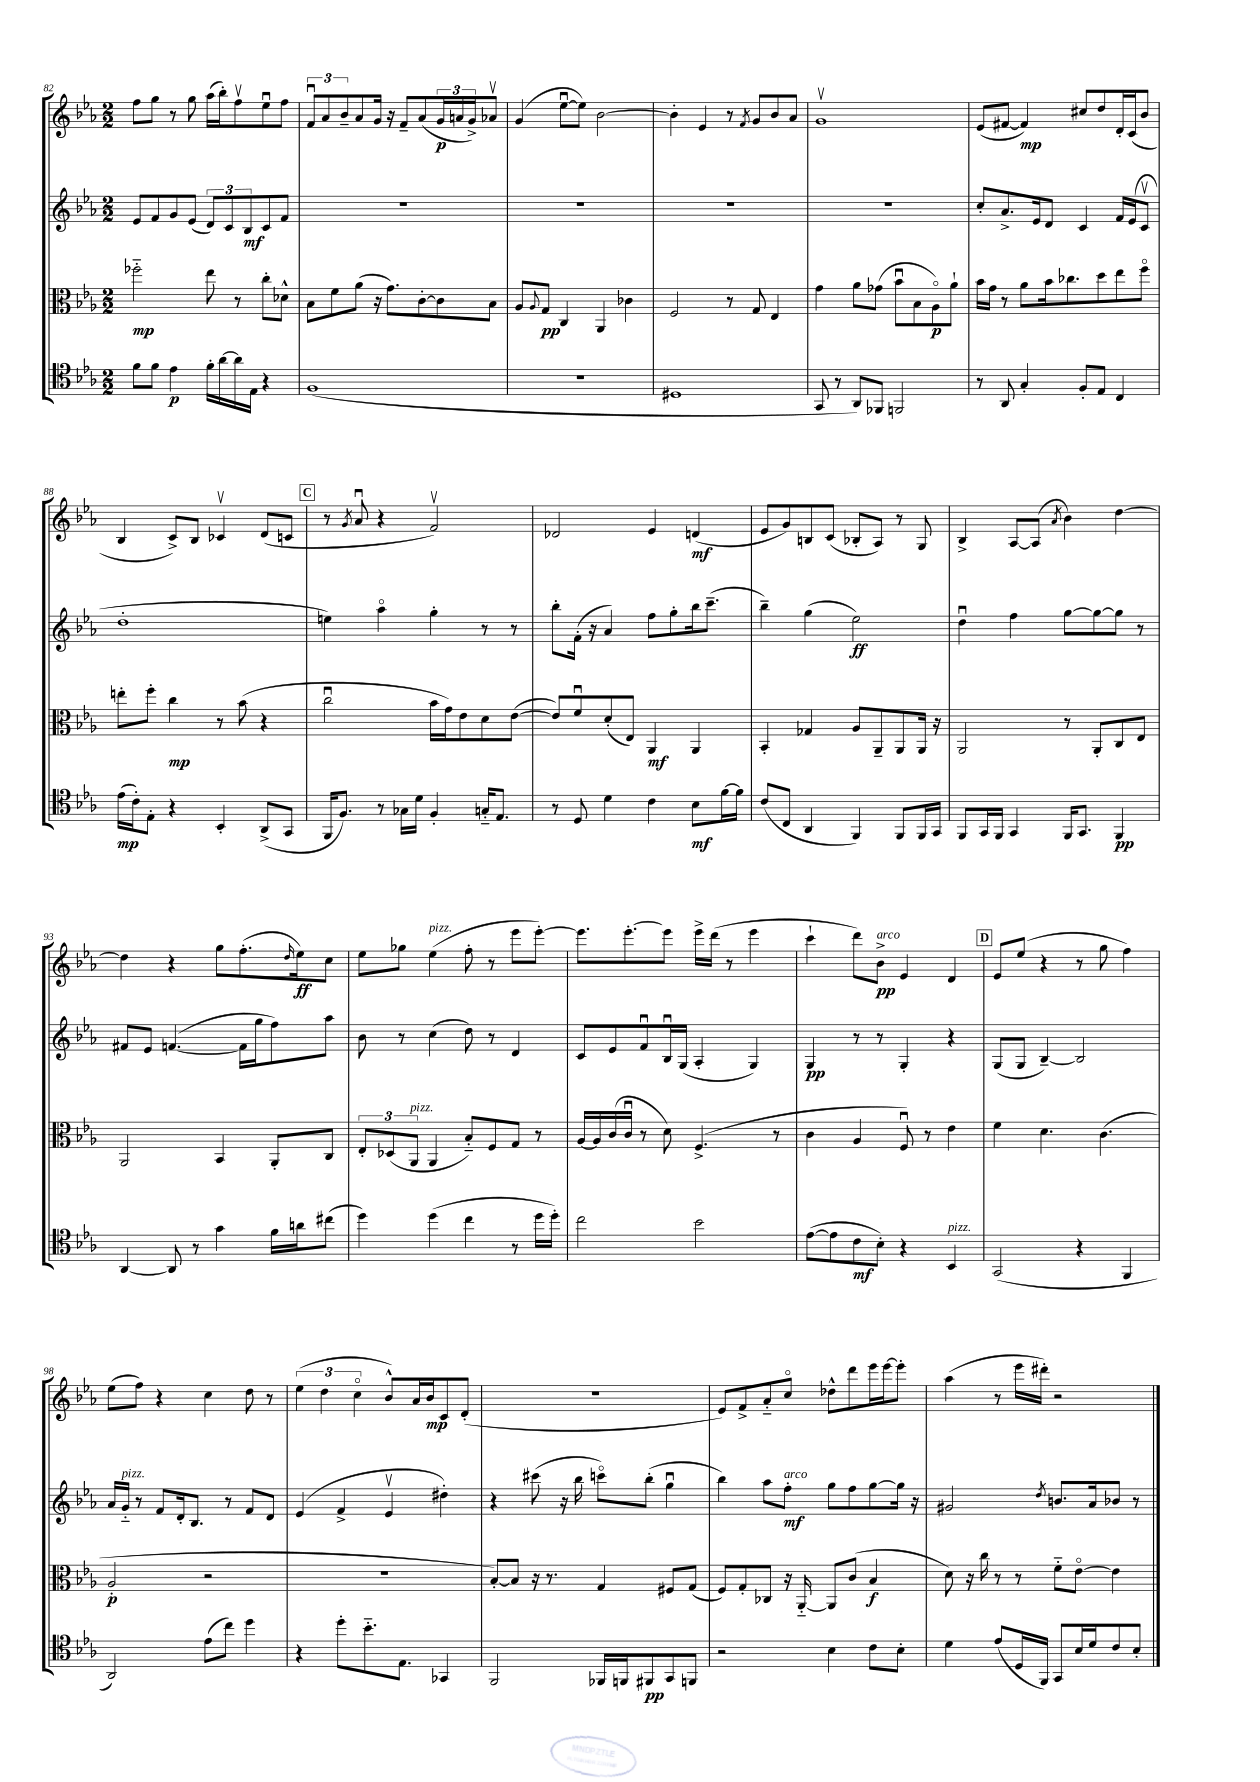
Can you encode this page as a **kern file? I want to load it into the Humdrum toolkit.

**kern	**kern	**kern	**kern
*staff4	*staff3	*staff2	*staff1
*clefC4	*clefC3	*clefG2	*clefG2
*k[b-e-a-]	*k[b-e-a-]	*k[b-e-a-]	*k[b-e-a-]
*M2/2	*M2/2	*M2/2	*M2/2
8f	2ff-'~	8e-	8ff
8f	.	8f	8gg
4e-	.	8g	8r
.	.	(8e-	8gg
16f'	8ee-	12d)	(16aa-
[16a-	.	.	16bb-')
.	.	12c	.
16a-]	8r	.	8ffv
.	.	12B-	.
16E-	.	.	.
4r	8cc'	8c	8ee-u
.	8d-^^	8f	8ff
=	=	=	=
(1F	8B-	1r	12fu
.	.	.	12a-
.	8f	.	.
.	.	.	12b-~
.	(8a-	.	8a-
.	16r	.	16g
.	8.g)	.	16r
.	.	.	8f~
.	[8c'	.	(8a-
.	8c]	.	24g
.	.	.	24a
.	.	.	24g^)
.	8B-	.	8a-v
=	=	=	=
1r	8A-	1r	(4g
.	8qqA-	.	.
.	8G	.	.
.	4C	.	[8ee-u
.	.	.	8ee-])
.	4AA-	.	[2b-
.	4c-	.	.
=	=	=	=
1D#	2F	1r	4b-']
.	.	.	4e-
.	8r	.	8r
.	.	.	8qf
.	8G	.	8g
.	4E-	.	8b-
.	.	.	8a-
=	=	=	=
8GG	4g	1r	1gv
8r	.	.	.
8AA-)	8a-	.	.
8FF-	(8g-	.	.
2FF	8b-u	.	.
.	8B-	.	.
.	8A-o)	.	.
.	8a-`	.	.
=	=	=	=
8r	16b-	8cc'	(8e-
.	16g	.	.
8AA-	8r	8.a-^	[8f#
4G'	8a-	.	4f#])
.	.	16e-	.
.	16b-	8d	.
.	8.cc-	.	.
8F'	.	4c	8cc#
8E-	8dd	.	8dd
4C	8ee-	16f	16d'
.	.	(16e-	(16c
.	8ffo	8cv	8b-
=	=	=	=
(16e-	8ee'	1dd'	4B-
16c')	.	.	.
8E-'	8ff'	.	.
4r	4cc	.	8c^)
.	.	.	8B-
4BB-'	8r	.	4c-v
.	(8b-	.	.
(8AA-^	4r	.	(8d
8GG	.	.	8c
=	=	=	=
16FF	2ccu	4ee)	8r
8.F)	.	.	.
.	.	.	8qg
.	.	.	8a-u
8r	.	4aa-o	4r
16G-	.	.	.
16d	.	.	.
4F'	16b-	4gg'	2fv)
.	16g)	.	.
.	8e-	.	.
16G'~	8d	8r	.
8.E-	.	.	.
.	([8e-	8r	.
=	=	=	=
8r	8e-])	8bb-'	2d-
8D	8fu	(16f'	.
.	.	16r	.
4d	(8d'	4a-)	.
.	8E-)	.	.
4c	4AA-	8ff	4e-
.	.	8gg'	.
8B-	4AA-	16bb-	(4d
.	.	(8.ccc~	.
[16f	.	.	.
16f]	.	.	.
=	=	=	=
(8c	4BB-'	4bb-~)	8e-
8C	.	.	8g)
4AA-	4G-	(4gg	8B
.	.	.	(8c
4FF)	8A-	2ee-)	8B-'
.	8AA-~	.	8A-)
8FF	8AA-	.	8r
16FF	16AA-	.	8G
16GG	16r	.	.
=	=	=	=
8FF	2AA-	4ddu	4B-^
16GG	.	.	.
16FF	.	.	.
4GG	.	4ff	[8A-
.	.	.	(8A-]
.	.	.	8qa-
16FF	8r	[8gg	4b-)
8.GG	.	.	.
.	8AA-'	8gg_	.
4FF	8C	8gg]	[4dd
.	8E-	8r	.
=	=	=	=
[4AA-	2AA-	8f#	4dd]
.	.	8e-	.
8AA-]	.	([4.f	4r
8r	.	.	.
4g	4BB-	.	8gg
.	.	16f]	(8.ff'
.	.	16gg	.
16f	8AA-'	8ff)	.
.	.	.	16qqdd
16a	.	.	16ee-)
(8cc#	8C	8aa-	8cc
=	=	=	=
4dd)	12E-'	8b-	8ee-
.	(12D-	.	.
.	.	8r	8gg-
.	12AA-	.	.
(4dd	4AA-	(4cc	(4ee-
4cc	8B-'~)	8dd)	8ff'
.	8F	8r	8r
8r	8G	4d	8eee-
16dd	8r	.	[8eee-')
16dd')	.	.	.
=	=	=	=
2cc	[16A-	8c	8.eee-]
.	16A-]	.	.
.	(16c	8e-	.
.	16cu	.	[8.eee-'
.	8r	8fu	.
.	8d)	16B-u	8eee-]
.	.	(16G	.
2b-	(4.F^	4A-'	16eee-^
.	.	.	(16ddd
.	.	.	8r
.	.	4G)	4eee-
.	8r	.	.
=	=	=	=
([8e-	4c	4G	4ccc`
8e-]	.	.	.
8c	4A-	8r	8ddd)
8B-')	.	8r	8b-^
4r	8Fu)	4G'	4e-
.	8r	.	.
4BB-	4e-	4r	4d
=	=	=	=
(2GG	4f	(8G	8e-
.	.	8G	(8ee-
.	4.d	[4B-~)	4r
4r	.	2B-]	8r
.	(4.c	.	8gg
4FF	.	.	4ff)
=	=	=	=
2AA-)	2A-'	16a-	(8ee-
.	.	16g'~	.
.	.	8r	8ff)
.	.	8f	4r
.	.	16d'	.
.	.	8.B-	.
(8e-	2r	.	4cc
8cc)	.	8r	.
4dd	.	8f	8dd
.	.	8d	8r
=	=	=	=
4r	1r	(4e-	(6ee-
.	.	.	6dd
8dd'	.	4f^	.
.	.	.	6cco
8.b-'~	.	.	.
.	.	4e-v	8b-^^)
8.E-	.	.	.
.	.	.	16a-
.	.	.	16b-
4GG-	.	4dd#')	8c
.	.	.	(8d'
=	=	=	=
2FF	[8B-')	4r	1r
.	8B-]	.	.
.	16r	(8ccc#	.
.	8.r	.	.
.	.	16r	.
.	.	16bb-	.
16FF-	4G	8ccco)	.
16FF	.	.	.
8FF#	.	(8bb-'	.
8GG	8F#	4ggu	.
8FF	(8G	.	.
=	=	=	=
2r	8F)	4bb-)	8e-)
.	8G'	.	8f^
.	8C-	8aa-	8a-'~
.	16r	8ff'	8cco
.	[16AA-'~	.	.
4B-	8AA-]	8gg	8dd-^^
.	(8c	8ff	8ddd
8c	4B-	[8gg	16eee-
.	.	.	[16eee-
8B-'	.	16gg]	8eee-']
.	.	16r	.
=	=	=	=
4d	8d)	2g#	(4aa-
.	16r	.	.
.	16cc	.	.
(8e-	8r	.	8r
16D	8r	.	16eee-
16FF)	.	.	16ddd#')
.	.	8qdd	.
8GG	8f'~	8.b	2r
16B-	[8e-o	.	.
16d	.	16a-	.
8c	4e-]	8b-	.
8B-'	.	8r	.
==	==	==	==
*-	*-	*-	*-
